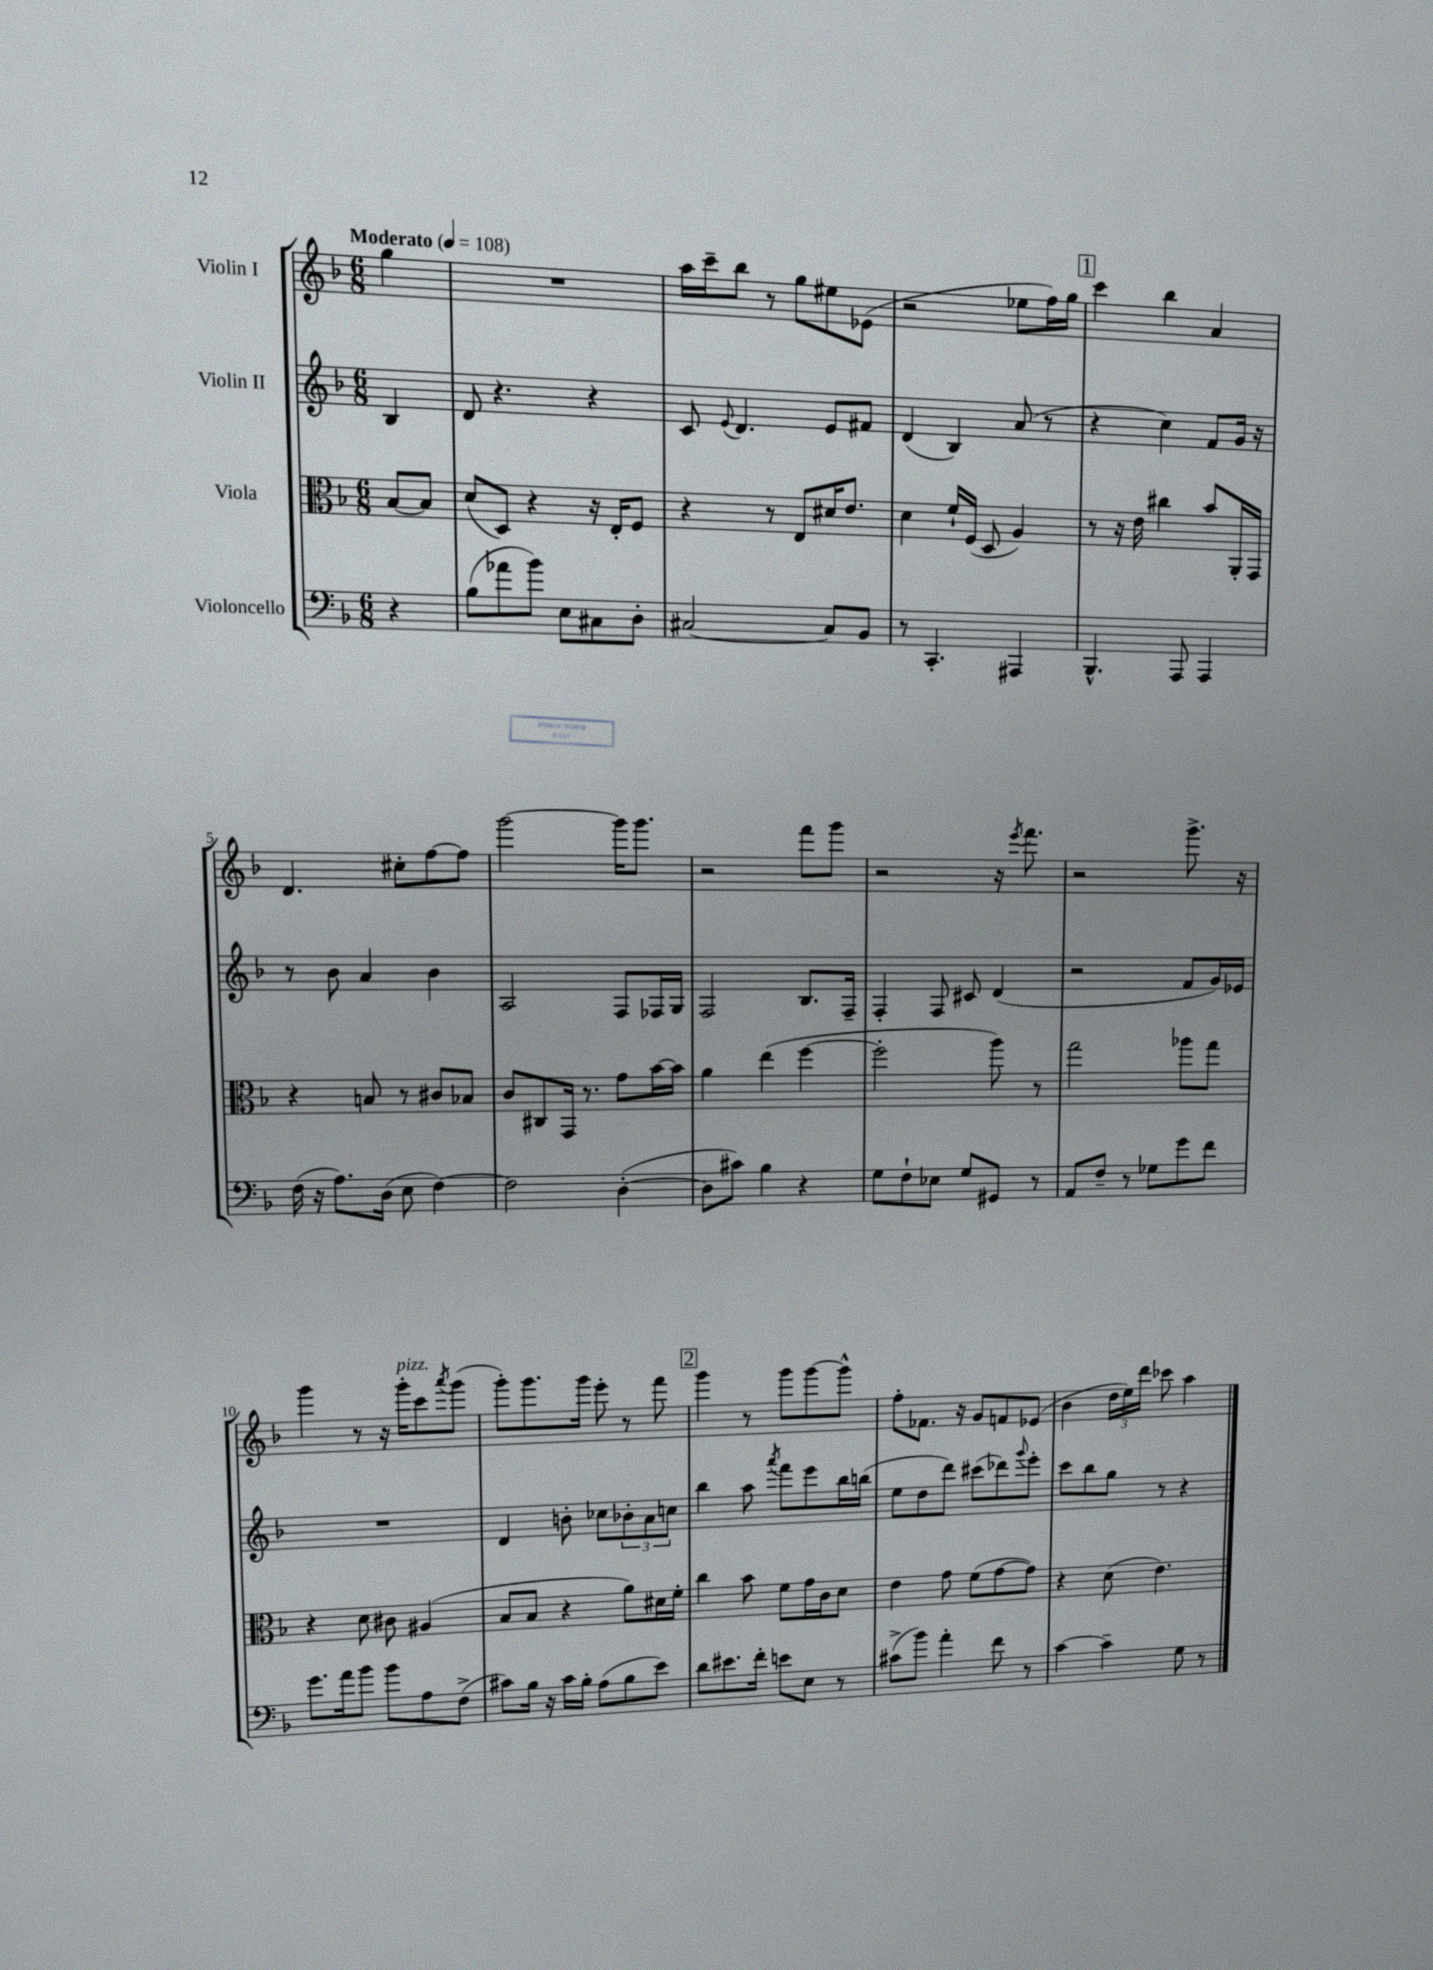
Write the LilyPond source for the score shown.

<<
\new StaffGroup <<
\new Staff = "s0" \with { instrumentName = "Violin I" } {
    \clef treble \key f \major \numericTimeSignature \time 6/8 \partial 4 \tempo "Moderato" 4 = 108
    g''4 |
    R2. |
    a''16 c'''16-- bes''8 r8 g''8 eis''8 ees'8( |
    r2 ees''8 f''16) g''16 |
    \mark \markup { \box "1" } c'''4 bes''4 a'4 |
    d'4. cis''8-. f''8~ f''8 |
    g'''2~ g'''16 g'''8. |
    r2 f'''8 g'''8 |
    r2 r16 \acciaccatura { e'''8 } f'''8. |
    r2 g'''8.-> r16 |
    g'''4 r8 r16 g'''16-.^\markup { \italic "pizz." } c'''8 \acciaccatura { a'''8 } g'''8( |
    g'''8-.) g'''8. g'''16 e'''8-. r8 f'''8 |
    \mark \markup { \box "2" } g'''4 r8 g'''8 g'''8~ g'''8-^ |
    f''8-. fes'8. r16 g'8 f'8 ees'8( |
    bes'4 \tuplet 3/2 { d''16 e''16) d'''16 } ces'''8 a''4 \bar "|." |
}
\new Staff = "s1" \with { instrumentName = "Violin II" } {
    \clef treble \key f \major \numericTimeSignature \time 6/8 \partial 4
    bes4 |
    d'8 r4. r4 |
    c'8 \appoggiatura { e'8 } d'4. e'8 fis'8 |
    d'4( bes4) a'8( r8 |
    \mark \markup { \box "1" } r4 c''4) f'8 g'16 r16 |
    r8 bes'8 a'4 bes'4 |
    a2 f8 fes16 g16 |
    f2 bes8. f16-- |
    f4-. f8 cis'8 d'4( |
    r2 f'8 g'16) ees'16 |
    R2. |
    d'4 b'8-. ces''8 \tuplet 3/2 { bes'8-. a'8 c''8 } |
    \mark \markup { \box "2" } bes''4 a''8 \acciaccatura { a'''8 } f'''8 e'''8 bes''16 b''16( |
    e''8 d''8 d'''8) cis'''8( des'''8) \appoggiatura { g'''8 } e'''8-. |
    c'''8 bes''8 g''8 r8 r4 \bar "|." |
}
\new Staff = "s2" \with { instrumentName = "Viola" } {
    \clef alto \key f \major \numericTimeSignature \time 6/8 \partial 4
    bes8~ bes8 |
    d'8( d8) r4 r16 e16-. f8 |
    r4 r8 e8 dis'16 e'8. |
    d'4 f'16-! f16( d8 a4) |
    \mark \markup { \box "1" } r8 r16 e'16 cis''4 bes'8 a,16-. g,16 |
    r4 b8 r8 cis'8 bes8 |
    c'8 cis8 g,16 r8. g'8 bes'16~ bes'16 |
    a'4 e''4( f''4~ |
    f''2-. a''8) r8 |
    g''2 aes''8 g''8 |
    r4 d'8 cis'8 ais4( |
    bes8 bes8 r4 a'8) dis'16 f'16-. |
    \mark \markup { \box "2" } c''4 bes'8 f'8 g'16 c'16 d'8 |
    e'4 g'8 f'8( g'8~ g'8) |
    r4 d'8( e'4.) \bar "|." |
}
\new Staff = "s3" \with { instrumentName = "Violoncello" } {
    \clef bass \key f \major \numericTimeSignature \time 6/8 \partial 4
    r4 |
    bes8( aes'8 bes'8) e8 cis8 d8-. |
    cis2~ cis8 bes,8 |
    r8 c,4.-. ais,,4 |
    \mark \markup { \box "1" } bes,,4.-^ a,,8 a,,4 |
    f16( r16 a8.) d16( e8 f4~) |
    f2 d4~-.( |
    d8 cis'8) bes4 r4 |
    g8 f8-! ees8 g8 gis,8 r8 |
    a,8 f8-- r8 ges8 g'8 f'8 |
    g'8. a'16 bes'8 bes'8 a8 f8->( |
    cis'8) bes16 r16 cis'16 bes16-. a8( bes8 e'8) |
    \mark \markup { \box "2" } d'8 eis'8. f'16-. e'8 e8 r8 |
    cis'8->( bes'8) a'4-. f'8 r8 |
    c'4~ c'4-- g8 r8 \bar "|." |
}
>>
>>
